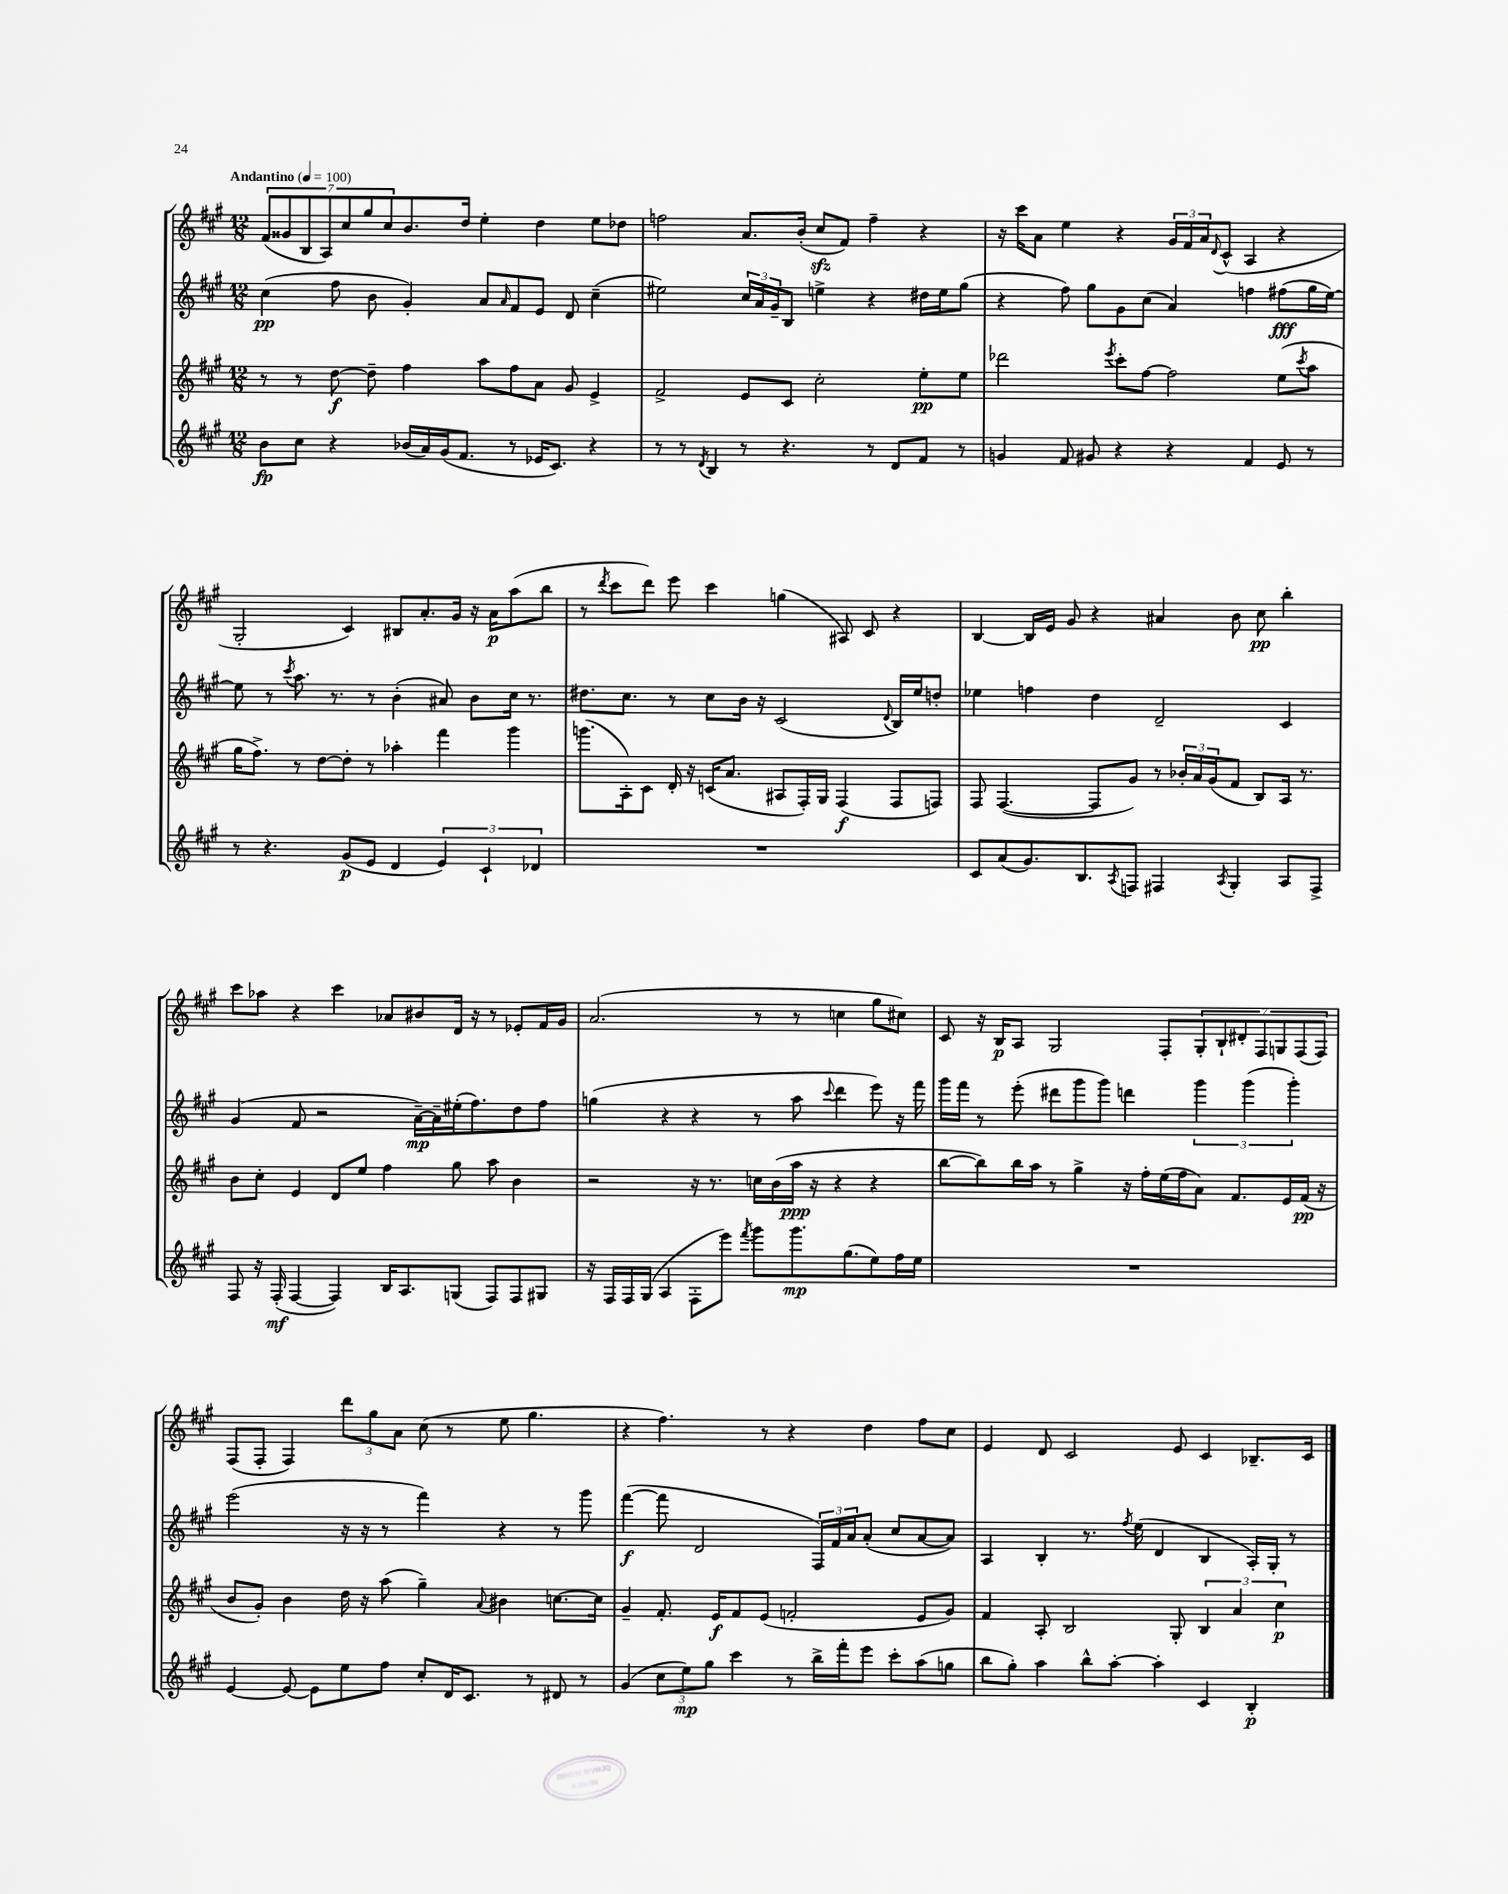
<<
\new StaffGroup <<
\new Staff = "s0" {
    \clef treble \key a \major \numericTimeSignature \time 12/8 \tempo "Andantino" 4 = 100
    \tuplet 7/4 { fis'8( gisis'8 b8 a8) cis''8 gis''8 cis''8 } b'8. d''16 e''4-. d''4 e''8 des''8 |
    f''2 a'8. b'16-.( cis''8\sfz fis'8) f''4-- r4 |
    r16 cis'''16 a'8 e''4 r4 \tuplet 3/2 { gis'16 fis'16 a'16 } \appoggiatura { d'8 } cis'8-^( a4 r4 |
    gis2-. cis'4) bis8 a'8.-. gis'16 r16 a'16\p a''8( b''8 |
    r8 \acciaccatura { d'''8 } cis'''8 d'''8) e'''8 cis'''4 g''4( ais8) cis'8 r4 |
    b4~ b16 e'16 gis'8 r4 ais'4 b'8 cis''8\pp b''4-. |
    cis'''8 aes''8 r4 cis'''4 aes'8 bis'8 d'16 r16 r8 ees'8-. fis'16 gis'16 |
    a'2.( r8 r8 c''4 gis''8 cis''8) |
    cis'8 r16 b16\p a8 gis2 fis8-. \tuplet 7/4 { gis8-. b8-! dis'8-. fis8 g8 fis8( fis8) } |
    fis8( fis8-. fis4) \tuplet 3/2 { d'''8 gis''8 a'8 } cis''8( r8 e''8 gis''4. |
    r4 fis''4.) r8 r4 d''4 fis''8 cis''8 |
    e'4 d'8 cis'2 e'8 cis'4 bes8.-- cis'16 \bar "|." |
}
\new Staff = "s1" {
    \clef treble \key a \major \numericTimeSignature \time 12/8
    cis''4\pp( fis''8 b'8 gis'4-.) a'8 \grace { a'16 } fis'8 e'8 d'8 cis''4--( |
    eis''2) \tuplet 3/2 { cis''16 a'16 gis'16-- } b8 e''4-> r4 dis''16 e''16 gis''8( |
    r4 fis''8) gis''8 gis'8 cis''8( a'4) f''4 fis''8\fff( gis''16 e''16~) |
    e''8 r8 \acciaccatura { cis'''8 } a''8. r8. r8 b'4-.( ais'8) b'8 cis''16 r8. |
    dis''8. cis''8. r8 cis''8 b'16 r16 cis'2( \appoggiatura { d'8 } b16) e''16 d''8-. |
    ees''4 f''4 d''4 d'2-- cis'4 |
    gis'4( fis'8 r2 a'16~--\mp) a'16-- eis''16-.( fis''8.) d''8 fis''8 |
    g''4( r4 r4 r8 a''8 \appoggiatura { cis'''8 } d'''4 e'''8) r16 fis'''16 |
    gis'''16 fis'''16 r8 e'''8-.( dis'''8 gis'''8 gis'''8) d'''4 \tuplet 3/2 { gis'''4 gis'''4( gis'''4-.) } |
    e'''2( r16 r16 r8 fis'''4) r4 r8 gis'''8 |
    fis'''4~\f( fis'''8 d'2 \tuplet 3/2 { fis16) fis'16 a'16 } a'8-.( cis''8 a'8~ a'8) |
    a4 b4-. r8. \acciaccatura { fis''8 } e''16( d'4 b4 a16-.) gis16-. r8 \bar "|." |
}
\new Staff = "s2" {
    \clef treble \key a \major \numericTimeSignature \time 12/8
    r8 r8 d''8~\f d''8-- fis''4 a''8 fis''8 a'8 gis'8 e'4-> |
    fis'2-> e'8 cis'8 cis''2-. e''8-.\pp e''8 |
    des'''2 \acciaccatura { e'''8 } cis'''8-. fis''8~ fis''2 e''8( \acciaccatura { cis'''8 } a''8 |
    gis''16 fis''8.->) r8 d''8~ d''8-. r8 aes''4-. fis'''4 gis'''4 |
    g'''8.( a16-.) cis'8 d'16-. r16 c'16( a'8. ais8 fis16-.) gis16 fis4\f( fis8 f8) |
    fis8 fis4.~( fis8 gis'8) r8 \tuplet 3/2 { bes'16-. a'16 gis'16( } fis'8 b8) a16 r8. |
    b'8 cis''8-. e'4 d'8 e''8 fis''4 gis''8 a''8 b'4 |
    r2 r16 r8. c''16 b'16( a''16\ppp r16 r4 r4 |
    b''8~ b''8) b''16 a''16 r8 gis''4-> r16 fis''16-. e''16( fis''16 a'8) fis'8. e'16 fis'16\pp( r16 |
    b'8 gis'8-.) b'4 d''16 r16 a''8( gis''4--) \appoggiatura { a'8 } bis'4 c''8.~ c''16 |
    gis'4-- fis'8.-. e'16\f fis'8 e'8( f'2-. e'8 gis'8) |
    fis'4 a8-. b2 gis8-. \tuplet 3/2 { b4 a'4 cis''4\p } \bar "|." |
}
\new Staff = "s3" {
    \clef treble \key a \major \numericTimeSignature \time 12/8
    b'8\fp cis''8 r4 bes'16( a'16) gis'16( fis'8. r8 ees'16 cis'8.) r4 |
    r8 r8 \acciaccatura { d'8 } b4 r8 r4. r8 d'8 fis'8 r8 |
    g'4 fis'8 gis'8 r4 r4 fis'4 e'8 r8 |
    r8 r4. gis'8\p( e'8 d'4 \tuplet 3/2 { e'4) cis'4-! des'4 } |
    R1. |
    cis'8 a'8( gis'8.) b8. \acciaccatura { a8 } f8 fis4 \acciaccatura { a8 } gis4-. a8 fis8-> |
    fis8 r16 fis16-.\mf( fis4~ fis4) b16 a8. g8( fis8) fis8 gis8 |
    r16 fis16 fis16 gis16( a4 fis8-. e'''8) \acciaccatura { fis'''8 } gis'''8 gis'''8.\mp gis''8.( e''8) fis''16 e''16 |
    R1. |
    e'4~ e'8~ e'8 e''8 fis''8 cis''8-. d'16 cis'8. r8 dis'8 r8 |
    gis'4( \tuplet 3/2 { cis''8 e''8\mp) gis''8 } cis'''4 r8 b''16-> fis'''16-. e'''8 cis'''8-. a''8( g''8 |
    b''8 gis''8-.) a''4 b''8-^ a''8~-. a''4-. cis'4 b4-.\p \bar "|." |
}
>>
>>
\layout { \context { \Score \remove "Bar_number_engraver" } }
